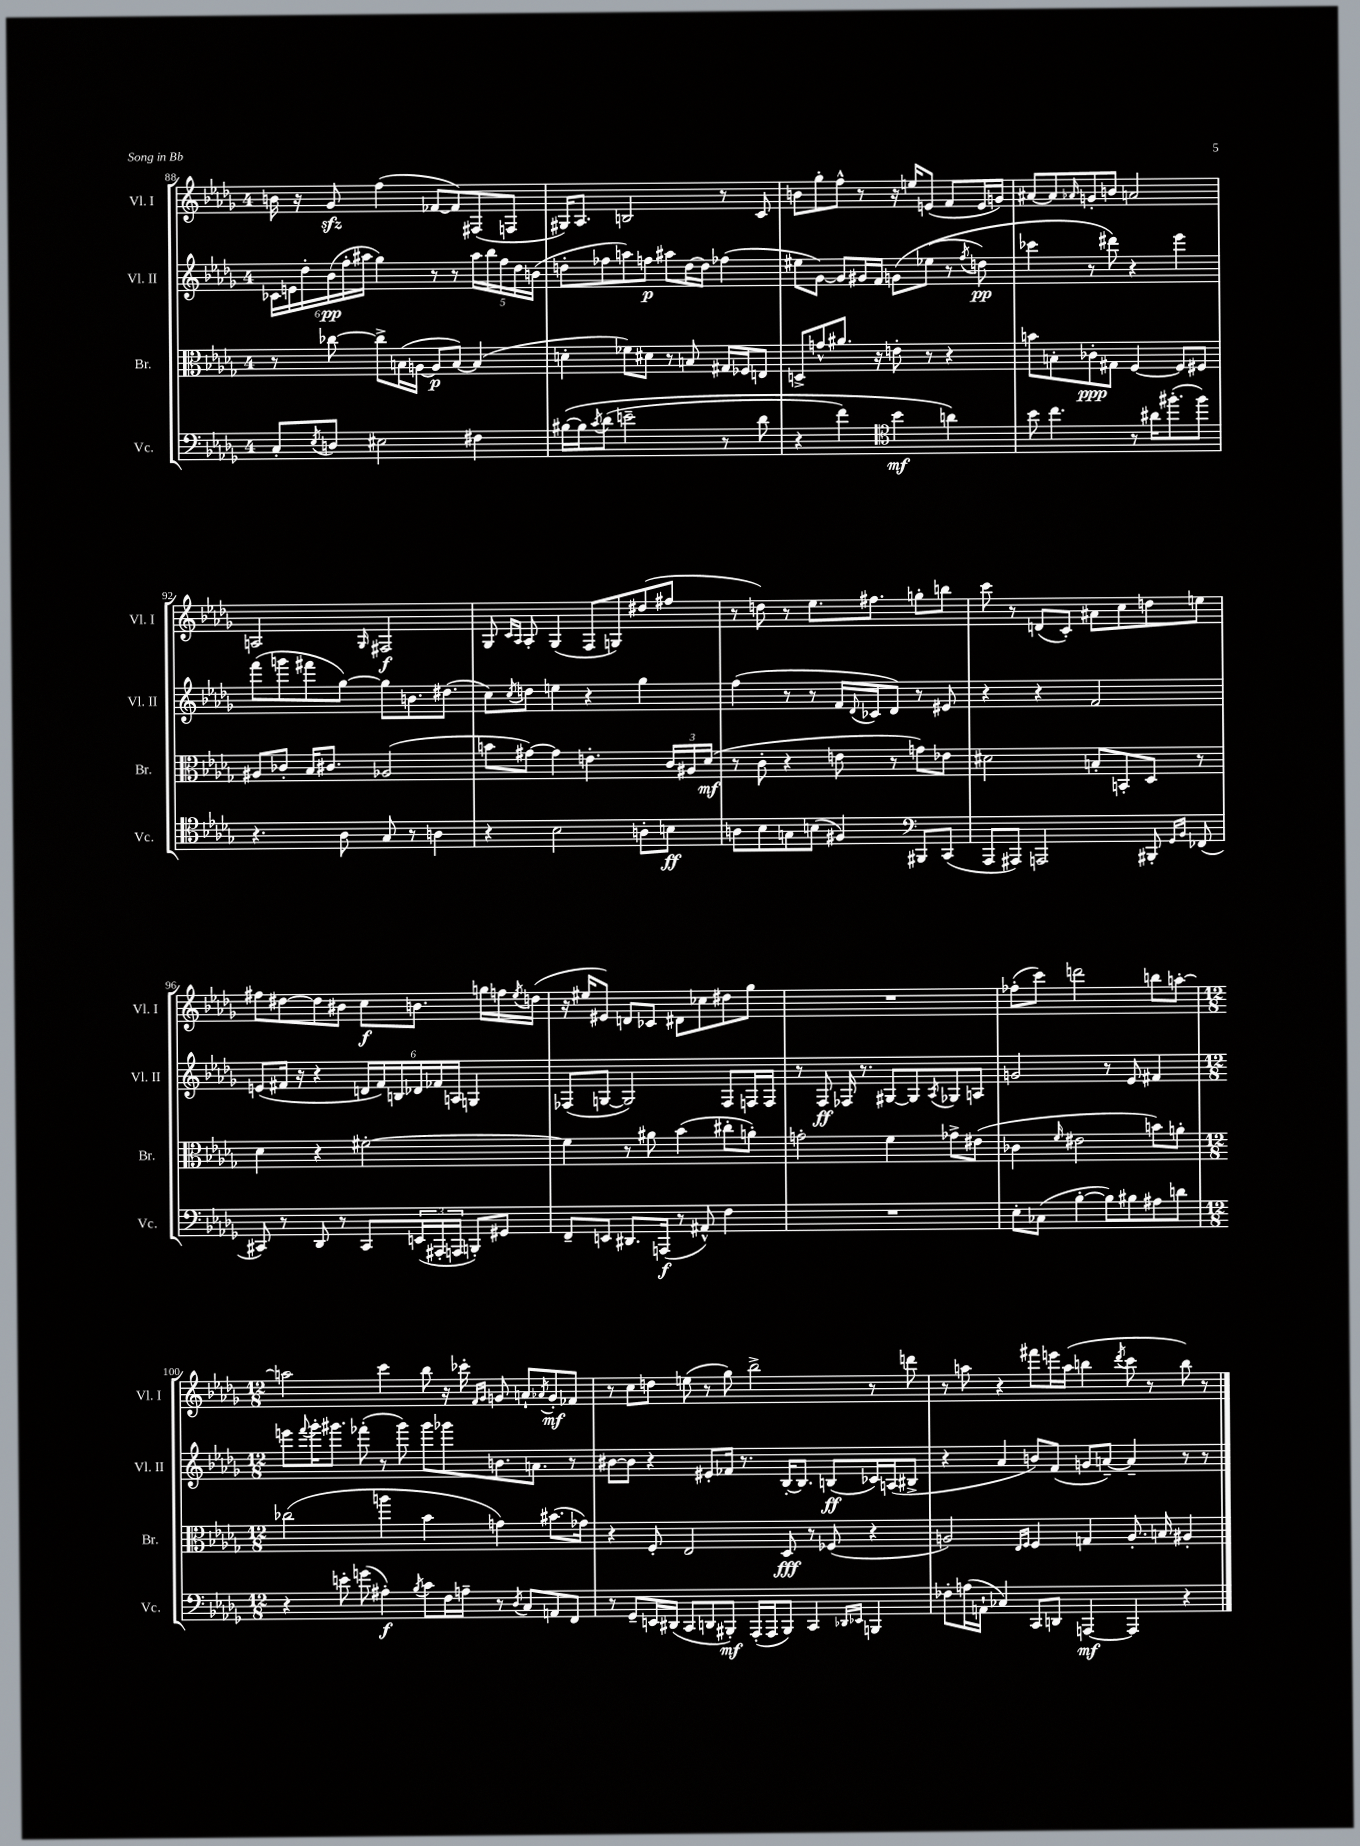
<<
\new StaffGroup <<
\new Staff = "s0" \with { instrumentName = "Vl. I" shortInstrumentName = "Vl. I" } {
    \clef treble \key des \major \once \override Staff.TimeSignature.style = #'single-digit \time 4/4
    b'16 r16 ges'8\sfz f''4( fes'8~ fes'8) fis8( f8 |
    gis16) aes8. b2 r8 c'8 |
    b'8 ges''8-. f''8-^ r8 r16 e''16 e'8( f'8 e'16 g'16) |
    ais'8~ ais'8 \grace { aes'16 } g'8-. b'8 a'2 |
    a2 \grace { ges16 } fis2\f |
    ges8 \grace { c'16 aes16 } aes8-. ges4( f8 g8) dis''8( fis''8 |
    r8 d''8) r8 ees''8. fis''8. g''8-. b''8 |
    c'''8 r8 d'8( c'8-.) ais'8 c''8 d''8 e''8 |
    fis''8 dis''8~ dis''8 bis'8 c''8\f b'8. g''16 f''16 \acciaccatura { ees''8 } d''16( |
    r16 eis''16 eis'8) d'8 ces'8 dis'8 ces''8 dis''8 ges''8 |
    R1 |
    fes''8-.( c'''8) d'''2 b''8 a''8~-. |
    \numericTimeSignature \time 12/8 a''2 c'''4 bes''8 r16 ces'''16-. \grace { f'16 ges'16 } g'8 a'8-! \acciaccatura { aes'8 } g'8-.\mf fes'8 |
    r8 c''8 d''8 e''8( r8 ges''8) bes''2-> r8 d'''8 |
    r8 a''8 r4 fis'''8 e'''16 a''16( b''4 \acciaccatura { des'''8 } c'''8 r8 b''8) r8 \bar "|." |
}
\new Staff = "s1" \with { instrumentName = "Vl. II" shortInstrumentName = "Vl. II" } {
    \clef treble \key des \major \once \override Staff.TimeSignature.style = #'single-digit \time 4/4
    \tuplet 6/4 { ces'16 e'16 des''16-. bes'16\pp( f''16-. ais''16 } ges''4) r8 r8 \tuplet 5/4 { ais''16 bes''16 f''16 des''16 b'16( } |
    d''8-. fes''8 a''8) f''8\p ais''8 d''16~ d''16 fes''4( |
    eis''8 ges'8~) ges'8 gis'16 f'16 g'8\( ees''8( r8 \acciaccatura { f''8 } d''8\pp) |
    ces'''4 r8 dis'''8\) r4 ees'''4 |
    f'''8( g'''8 fis'''8 ges''8~) ges''8 b'8. dis''8.( |
    c''8) \acciaccatura { c''8 } d''8 e''4 r4 ges''4 |
    f''4( r8 r8 f'16 \appoggiatura { des'8 } ces'16 des'8) r8 eis'8 |
    r4 r4 f'2 |
    e'8( fis'16 r16 r4 \tuplet 6/4 { d'16 fis'16) b16 des'16 fes'16 a16 } g4 |
    fes8( g8~ g2) fes8 f16 f16 |
    r8 f8\ff fes16 r8. gis8~ gis8 \acciaccatura { aes8 } ges8 a8 |
    g'2 r8 ees'8 fis'4 |
    \numericTimeSignature \time 12/8 e'''8 \appoggiatura { f'''8 } ges'''16-. gis'''8. fes'''8-.( r8 gis'''8) gis'''8 ges'''8 b'8. a'8. r8 |
    bis'8~ bis'8 r4 eis'8-. fes'16 r8. bes16~-. bes8. b8\ff( ces'16) a16( bis8-> |
    r4 aes'4 b'8) f'8( g'8 a'8~--) a'4-- r8 r8 \bar "|." |
}
\new Staff = "s2" \with { instrumentName = "Br." shortInstrumentName = "Br." } {
    \clef alto \key des \major \once \override Staff.TimeSignature.style = #'single-digit \time 4/4
    r8 ces''8~ ces''8-> b16( a16~ a8\p b8~) b4( |
    d'4-. fes'8) dis'8 r8 b8 gis16 fes16 e8 |
    d8-> g'8-^ ais'8. r16 e'8-. r8 r4 |
    b'8 b8-. ces'8-.\ppp gis8 f4~ f8 fis8 |
    ais8 ces'8-. bes16 cis'8. aes2( |
    b'8 gis'8~) gis'4 e'4.-. \tuplet 3/2 { c'16 ais16 des'16\mf( } |
    r8 c'8-. r4 e'8 r8 g'8) ees'8 |
    dis'2 b8-. b,8-. des8 r8 |
    des'4 r4 fis'2~-. |
    fis'4 r8 ais'8 bes'4( cis''8-. a'8-.) |
    g'2-. f'4 ges'8-> eis'8( |
    ces'4 \grace { f'16 } eis'2 b'8) a'8-. |
    \numericTimeSignature \time 12/8 ces''2( a''4 bes'4 g'4) bis'8.( ges'16) |
    r4 f8-. ees2 des8\fff r8 fes8( r4 |
    a2) \grace { ees16 f16 } f4 g4 a8.-. b16 ais4-. \bar "|." |
}
\new Staff = "s3" \with { instrumentName = "Vc." shortInstrumentName = "Vc." } {
    \clef bass \key des \major \once \override Staff.TimeSignature.style = #'single-digit \time 4/4
    c8-. \acciaccatura { ees8 } d8 eis2 fis4 |
    bis16~\( bis16 \acciaccatura { c'8 } des'8( e'2-- r8 des'8 |
    r4 f'4) \clef tenor bes'4\mf a'4\) |
    bes'8 c''4. r8 ais'16 fis''8.-.( fis''8) |
    r4. aes8 ges8 r8 a4 |
    r4 bes2 a8-. b8\ff |
    a8 bes8 g8 b8( fis4) \clef bass bis,,8 c,8( |
    aes,,8 ais,,8) a,,2 bis,,8-. \grace { ges,16 bes,16 } fes,8( |
    cis,8) r8 des,8 r8 cis,8 \tuplet 3/2 { e,16( ais,,16-. a,,16 } b,,8-.) gis,8 |
    f,8-- e,8 dis,8. a,,16\f( r8 ais,8-^) f4 |
    R1 |
    ees8-. ces8( bes4~-. bes8) bis8 ais8 d'8 |
    \numericTimeSignature \time 12/8 r4 e'8-. g'8( ais4-.\f) \acciaccatura { bes8 } c'8 f16 a16-- r8 \acciaccatura { des8 } c8 a,8 f,8 |
    r8 ges,8-- e,16 dis,16( c,8 d,8 bis,,8-.\mf) aes,,16-.( aes,,16 bis,,8) c,4 \grace { des,16 ees,16 } b,,4 |
    fes8-. a16( a,16-! ces4) c,8 d,8 a,,4~\mf a,,4 r4 \bar "|." |
}
>>
>>
\layout { \context { \Score currentBarNumber = #88 } }
